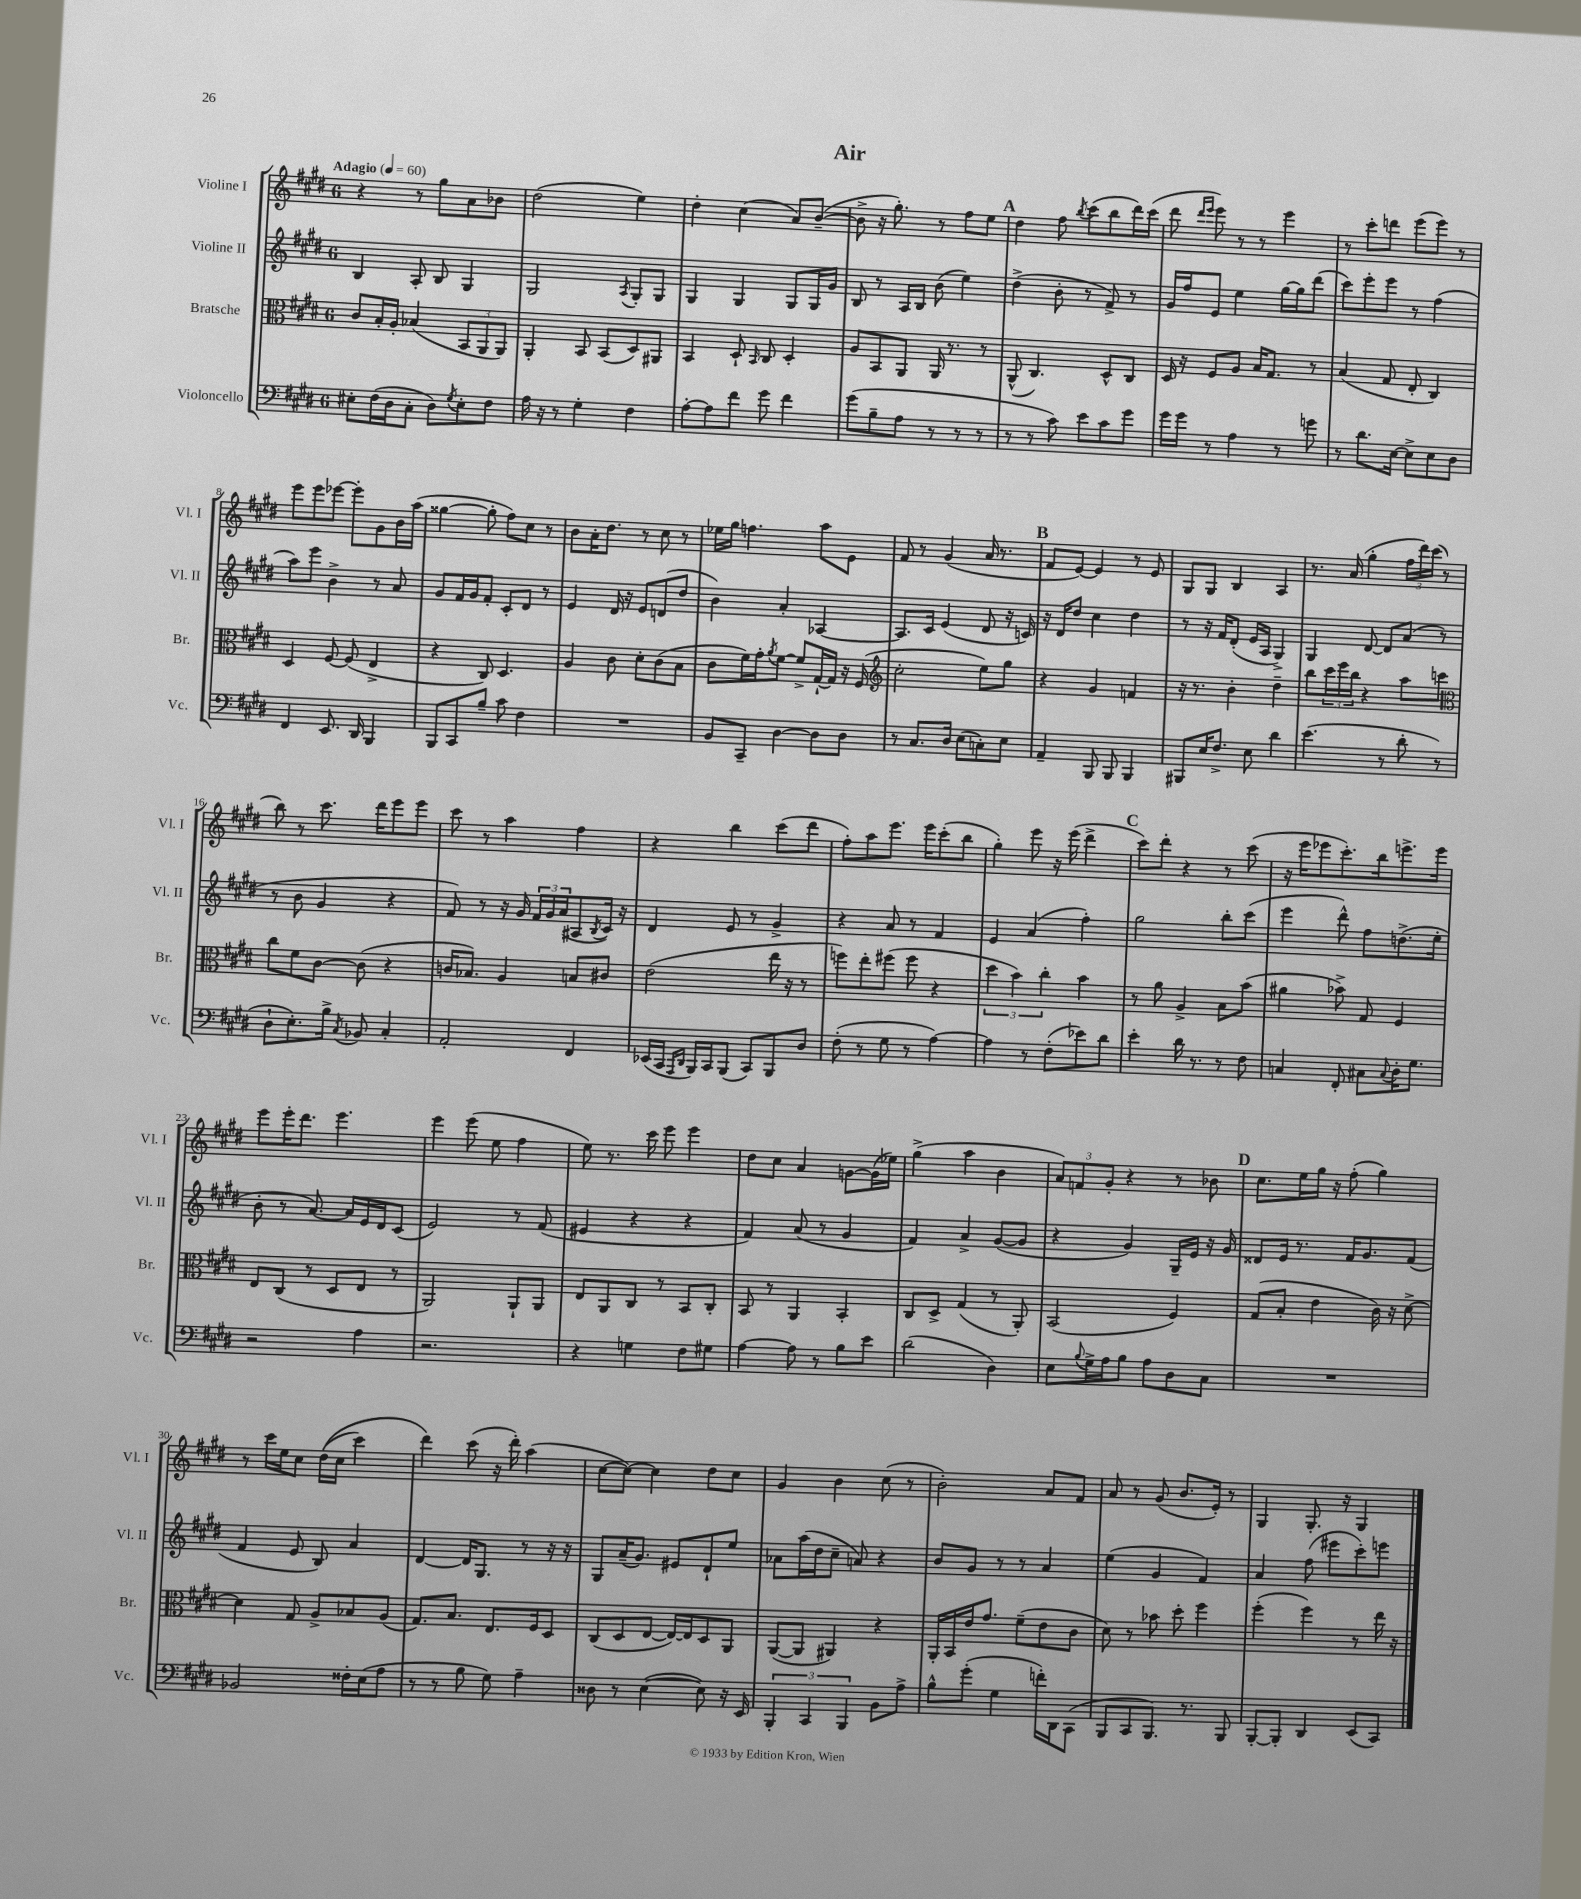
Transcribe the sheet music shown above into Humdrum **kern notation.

**kern	**kern	**kern	**kern
*part4	*part3	*part2	*part1
*staff4	*staff3	*staff2	*staff1
*I"Violoncello	*I"Bratsche	*I"Violine II	*I"Violine I
*I'Vc.	*I'Br.	*I'Vl. II	*I'Vl. I
*clefF4	*clefC3	*clefG2	*clefG2
*k[f#c#g#d#]	*k[f#c#g#d#]	*k[f#c#g#d#]	*k[f#c#g#d#]
*M6/8	*M6/8	*M6/8	*M6/8
*MM60	*MM60	*MM60	*MM60
=1	=1	=1	=1
!	!	!	!LO:TX:a:B:t=Adagio
8E#X'\L	8c#/L	4B/	4r
(16F#\L	16B'/L	.	.
16D#\J	16A'/JJ	.	.
8C#'\J	(4B-X/	8A'/	8r
8D#\L)	.	8B/	8gg#\L
8qG#/	.	.	.
8E#'\	12BB/L	4G#/	8a\
.	12AA/	.	.
8F#\J	.	.	8b-X\J
.	12AA/J)	.	.
=2	=2	=2	=2
16A\	4AA'/	2G#/	(2dd#\
16r	.	.	.
8r	.	.	.
4G#'\	8BB/	.	.
.	(8BB/L	.	.
.	.	8qA/	.
4F#\	8D#/)	8G#'/L	4ee\)
.	8AA#X/J	8G#/J	.
=3	=3	=3	=3
[8A'\L	4BB/	4G#/	4dd#'\
8A\]	.	.	.
8f#\J	8D#`/	4G#/	(4cc#\
.	16qqBB/	.	.
8g#\	8C#/	.	.
4f#\	4D#'/	8G#/L	8a/L)
.	.	16G#/L	([8b~/J
.	.	16g#/JJ	.
=4	=4	=4	=4
(8g#\L	8A/L	8B/	8b^\]
8B~\	8BB/	8r	16r
.	.	.	8.gg#'\)
8A\J	8AA/J	16A/LL	.
.	.	16B/JJ	.
8r	16AA/	(8b\	8r
.	8.r	.	.
8r	.	4ee\)	8ff#\L
8r	8r	.	8ee\J
!!LO:REH:place=s1:t=A
=5	=5	=5	=5
8r	(8AA^^/	(4dd#^\	4dd#\
8r	4.C#/)	.	.
8c#\)	.	8b'\	8ff#\
.	.	.	8qbb/
8e\L	.	8r	(8ccc#\L
8c#\	8D#^^/L	8f#^/)	8bb\
8g#\J	8C#/J	8r	16ddd#\L)
.	.	.	(16ccc#\JJ
=6	=6	=6	=6
16g#\LL	16D#/	16g#/LL	8ddd#\
16g#\JJ	16r	16ff#/J	.
.	.	.	16qqddd#/LL
.	.	.	16qqeee/JJ
8r	8F#/L	8e/J	8eee\)
4A\	8A/J	4ee\	8r
.	16B/KL	.	8r
.	8.G#/J	.	.
8r	.	[16gg#\LL	4eee\
.	.	16gg#\J]	.
8gn\	8r	(8ddd#\J	.
=7	=7	=7	=7
8r	(4B/	8ccc#\L)	8r
8.d#\L	.	8eee'\	8ccc#'\L
.	8G#/	8eee\J	8dddn\J
[16E\Jk	.	.	.
8E^\L]	8E'/	8r	(8eee\L
8E\	4C#/)	(4ff#\	8eee\J)
8D#\J	.	.	8r
!!LO:LB:g=z
=8	=8	=8	=8
4FF#/	4D#/	8aa\L)	8eee\L
.	.	8eee\J	8eee\
8.EE/	[8F#/	4b^\	[8eee-X\J
.	(8F#/]	.	8eee-'\L]
16DD#/	.	.	.
4BBB/	4E^/	8r	8g#\
.	.	8a/	16b\L
.	.	.	(16aa\JJ
=9	=9	=9	=9
8BBB/L	4r	8g#/L	[4gg##X\
8CC#/	.	16f#/L	.
.	.	16g#/J	.
8B~/J	8C#/)	8f#'/J	8gg##'\]
8c#\	4.D#/	8c#'/L	8ff#\L)
4F#\	.	8d#/J	8cc#\J
.	.	8r	8r
=10	=10	=10	=10
2.r	4A/	4e/	8b\L
.	.	.	16a'\K
.	.	.	8.dd#\J
.	8c#\	16d#/	.
.	.	16r	.
.	8d#'\L	8e/L	8r
.	(8c#\	(8dn/	8cc#\
.	8B\J	8dd#/J	8r
=11	=11	=11	=11
8BB/L	8c#\L	4b\)	16ee-X\LL
.	.	.	16gg#\JJ
8CC#~/J	16f#\L)	.	4.ffn\
.	16g#'\J	.	.
.	8qa/	.	.
[4D#\	[8f#\J	4a'/	.
.	8f#^/L]	.	.
8D#\L]	[16G#`/L	[4A-X/	8aa\L
.	16G#/JJ]	.	.
8D#\J	16r	.	8e\J
.	(16F#/	.	.
=12	=12	=12	=12
*	*clefG2	*	*
8r	2cc#'\	8.A-/L]	8f#/
8.C#/L	.	.	8r
.	.	16c#/Jk	.
.	.	(4e/	(4g#/
16D#/Jk	.	.	.
(8E\L	.	.	.
8Cn'\)	8ee\L)	8d#/	16a/
.	.	.	8.r
8E\J	8gg#\J	16r	.
.	.	16cn/)	.
!!LO:REH:place=s1:t=B
=13	=13	=13	=13
4AA~/	4r	16r	8f#/L
.	.	16d#/KL	.
.	.	8dd#/J	[8e/J)
8BBB/	4g#/	4cc#\	4e/]
8BBB/	.	.	.
4BBB/	4fn/	4dd#\	8r
.	.	.	8e/
=14	=14	=14	=14
8BBB#X/L	16r	8r	8G#/L
.	8.r	.	.
16E/K	.	16r	8G#/J
8.F#^/J	.	16f#/KL	.
.	4b'\	(8d#'/J	4B/
8E\	.	16e/LL	.
.	.	16A/JJ	.
4d#\	4dd#~\	4G#^/)	4A/
=15	=15	=15	=15
(4.e\	8bb\L	4G#/	8.r
.	24ccc#\L	.	.
.	24eee\	.	.
.	.	.	(16a/
.	24bb\JJ	.	.
.	4r	[8d#/	4gg#'\
8r	.	8d#/L]	.
8d#'\	8aa\L	(8a/J	24ff#\LL
.	.	.	24ddd#\)
.	.	.	(24ccc#\JJ
8r	8cccn\J	8r	8r
!!LO:LB:g=z
=16	=16	=16	=16
*	*clefC3	*	*
8D#`\L	8cc#\L	8r	8bb\)
8.E'\)	8f#\	8b\	8r
.	[8c#\J	4g#/	8.ccc#\
16B^\Jk	.	.	.
8qC#/	.	.	.
8BB-X/	(8c#\]	.	.
.	.	.	16ddd#\KL
4C#'/	4r	4r	8eee\
.	.	.	8eee\J
=17	=17	=17	=17
2AA'/	16cn/KL	8f#/)	8ccc#\
.	8.B-X/J)	.	.
.	.	8r	8r
.	4A/	16r	4aa\
.	.	16g#/	.
.	.	24f#/LL	.
.	.	24g#/	.
.	.	(24a/J	.
4FF#/	8Bn/L	8A#X/	4ff#\
.	.	8qB/	.
.	8c#X/J	16c#/Jk)	.
.	.	16r	.
=18	=18	=18	=18
(16EE-X/LL	(2e\	4d#/	4r
16CC#/JJ	.	.	.
16qqAAA/LL	.	.	.
16qqDD#/JJ	.	.	.
16BBB/LL)	.	.	.
16CC#/J	.	.	.
(8BBB/J	.	8e/	4bb\
8CC#/L)	.	8r	.
8BBB/	16ee\	4g#^/	(8ccc#\L
.	16r	.	.
8D#/J	8r	.	8ddd#\J
=19	=19	=19	=19
(8F#'\	8ffn\L)	4r	8ff#'\L)
8r	8ee'\	.	8aa\
8G#\	(8ff#X\J	8a/	8.eee\J
8r	8ff#\	8r	.
.	.	.	16eee\KL
[4A\)	4r	4f#/	(8ccc#'\
.	.	.	8bb\J
=20	=20	=20	=20
4A\]	6dd#\	4e/	4gg#'\)
.	6b\)	.	.
8r	.	(4a/	8eee\
.	6cc#'\	.	.
(8F#'\L	.	.	16r
.	.	.	(16eee\
8e-X\)	4b\	4ff#'\)	4ddd#^\
8d#\J	.	.	.
!!LO:REH:place=s1:t=C
=21	=21	=21	=21
4e'\	8r	2gg#\	8ccc#\L)
.	8a\	.	8ddd#'\J
16d#\	4A^/	.	4r
8.r	.	.	.
8r	8B\L	8bb'\L	8r
8F#\	(8b\J	(8ccc#\J	(8ccc#\
=22	=22	=22	=22
4Cn/	4a#X\	4eee\	16r
.	.	.	16eee\KL
.	.	.	8eee-X\
8FF#'/	8b-X^\)	8ddd#^^\)	8.ccc#'\)
8C#X\L	8G#/	8ff#\L	.
.	.	.	16bb\k
8qqC#/	.	.	.
16D#'\K	4F#/	(8.ddn^\	8.eeen^\
8.G#\J	.	.	.
.	.	16ee'\Jk	16eee\Jk
!!LO:LB:g=z
=23	=23	=23	=23
2r	8E/L	8b'\	8eee\L
.	(8C#/J	8r	16eee'\K
.	.	.	8.ddd#\J
.	8r	[8.a/)	.
.	8D#/L	.	4.eee\
.	.	16a/LL]	.
4A\	8E/J	16e/	.
.	.	16d#/J	.
.	8r	(8c#/J	.
=24	=24	=24	=24
2.r	2AA/)	2e/)	4eee\
.	.	.	(8eee\
.	.	.	8ee\
.	8AA`/L	8r	4ff#\
.	8AA/J	(8f#/	.
=25	=25	=25	=25
4r	8E/L	4e#X/	8ee\)
.	8AA/	.	8.r
4Gn\	8C#/J	4r	.
.	.	.	16ccc#\
.	8r	.	8eee\
8F#\L	8BB/L	4r	4eee\
8G#X\J	8C#'/J	.	.
=26	=26	=26	=26
[4A\	8BB/	4f#/)	8dd#\L
.	8r	.	8cc#\J
8A\]	4AA/	(8a/	4a/
8r	.	8r	.
8B\L	4BB'/	4g#/	[8gn\L
8e\J	.	.	(16g\L]
.	.	.	16ee-X\JJ)
=27	=27	=27	=27
(2d#\	8C#/L	4f#/)	(4gg#^\
.	8D#^/J	.	.
.	(4G#/	4a^/	4aa\
4D#\)	8r	([8g#/L	4b\
.	8AA'/)	8g#/J]	.
=28	=28	=28	=28
8E\L	(2BB/	4r	12a/L)
.	.	.	12fn/
8qqB/	.	.	.
16G#^\L	.	.	.
.	.	.	12g#'/J
16A\J	.	.	.
8B\J	.	4g#/)	4r
8A\L	.	.	.
8D#\	4F#/)	16G#~/LL	8r
.	.	16e/JJ	.
8C#\J	.	16r	8b-X\
.	.	16g#/	.
!!LO:REH:place=s1:t=D
=29	=29	=29	=29
2.r	(8G#/L	8d##X/L	8.cc#\L
.	8B'/J	16e/Jk	.
.	.	8.r	16ee\L
.	4e\	.	16gg#\JJ
.	.	.	16r
.	.	16f#/KL	(8ff#'\
.	.	8.g#/	.
.	16c#\)	.	4gg#\)
.	16r	.	.
.	[8d#^\	(8f#/J	.
!!LO:LB:g=z
=30	=30	=30	=30
2BB-X/	4d#\]	4f#/	8r
.	.	.	16ccc#\LL
.	.	.	16ee\J
.	8G#/	8e/	8cc#\J
.	8A^/L	8B/)	((16dd#\LL
.	.	.	16cc#\JJ
16F##X'\LL	8B-X/	4a/	4ccc#\)
(16E\J	.	.	.
8A\J	(8A/J	.	.
=31	=31	=31	=31
8r	8.G#/L)	[4d#/	4ddd#\)
8r	.	.	.
.	8.B/J	.	.
8B\	.	16d#/KL]	(8ccc#\
.	.	8.G#/J	.
8G#\)	8.E/L	.	16r
.	.	.	16ddd#'\)
4A~\	.	8r	(4aa\
.	16F#/k	.	.
.	8D#/J	16r	.
.	.	16r	.
=32	=32	=32	=32
8D##X\	(8C#/L	8G#/L	[8cc#\L
8r	8D#/	(16a~/K	8cc#\J_)
.	.	8.g#/J)	.
([4E\	[8E/J	.	4cc#\]
.	16E/LL_)	8e#X/L	.
.	16E/J]	.	.
8E\])	8D#/	8d#`/	8dd#\L
16r	8AA/J	8ee/J	8cc#\J
16EE/	.	.	.
=33	=33	=33	=33
6BBB'/	([8AA/L	8a-X\L	4g#/
.	8AA/J]	(16aa\L	.
6CC#/	.	.	.
.	.	16dd#\J	.
.	4AA#X/)	8cc#~\J	4b\
6BBB/	.	.	.
.	.	8an/)	.
8BB\L	4r	4r	(8cc#\
8A^\J	.	.	8r
=34	=34	=34	=34
8B^^\L	16AA'/LL	8b/L	2b'\)
.	16BB/	.	.
(8g#'\J	16e/J	8g#/J	.
.	8.g#/J	.	.
4G#\	.	8r	.
.	(8f#~\L	8r	.
16fn'\LL)	8e\	4a/	8a/L
16DD#\J	.	.	.
(8CC#\J	8c#\J	.	8f#/J
=35	=35	=35	=35
8BBB/L	8d#\)	(4ee\	8a/
8CC#/	8r	.	8r
8.BBB/J)	8b-X\	4g#/	(8g#/
.	8dd#'\	.	8.b/L
8.r	.	.	.
.	4ff#\	4f#/)	.
.	.	.	16e'/Jk)
8BBB/	.	.	8r
=36	=36	=36	=36
[8BBB'/L	(4ff#'\	4a/	4G#/
8BBB'/J]	.	.	.
4DD#/	4ff#\)	(8ff#\	8.G#'/
.	.	8eee#X\L	.
.	.	.	16r
(8EE/L	8r	8ccc#'\)	4G#/
8CC#/J)	16ee\	8eeen\J	.
.	16r	.	.
==	==	==	==
*-	*-	*-	*-
